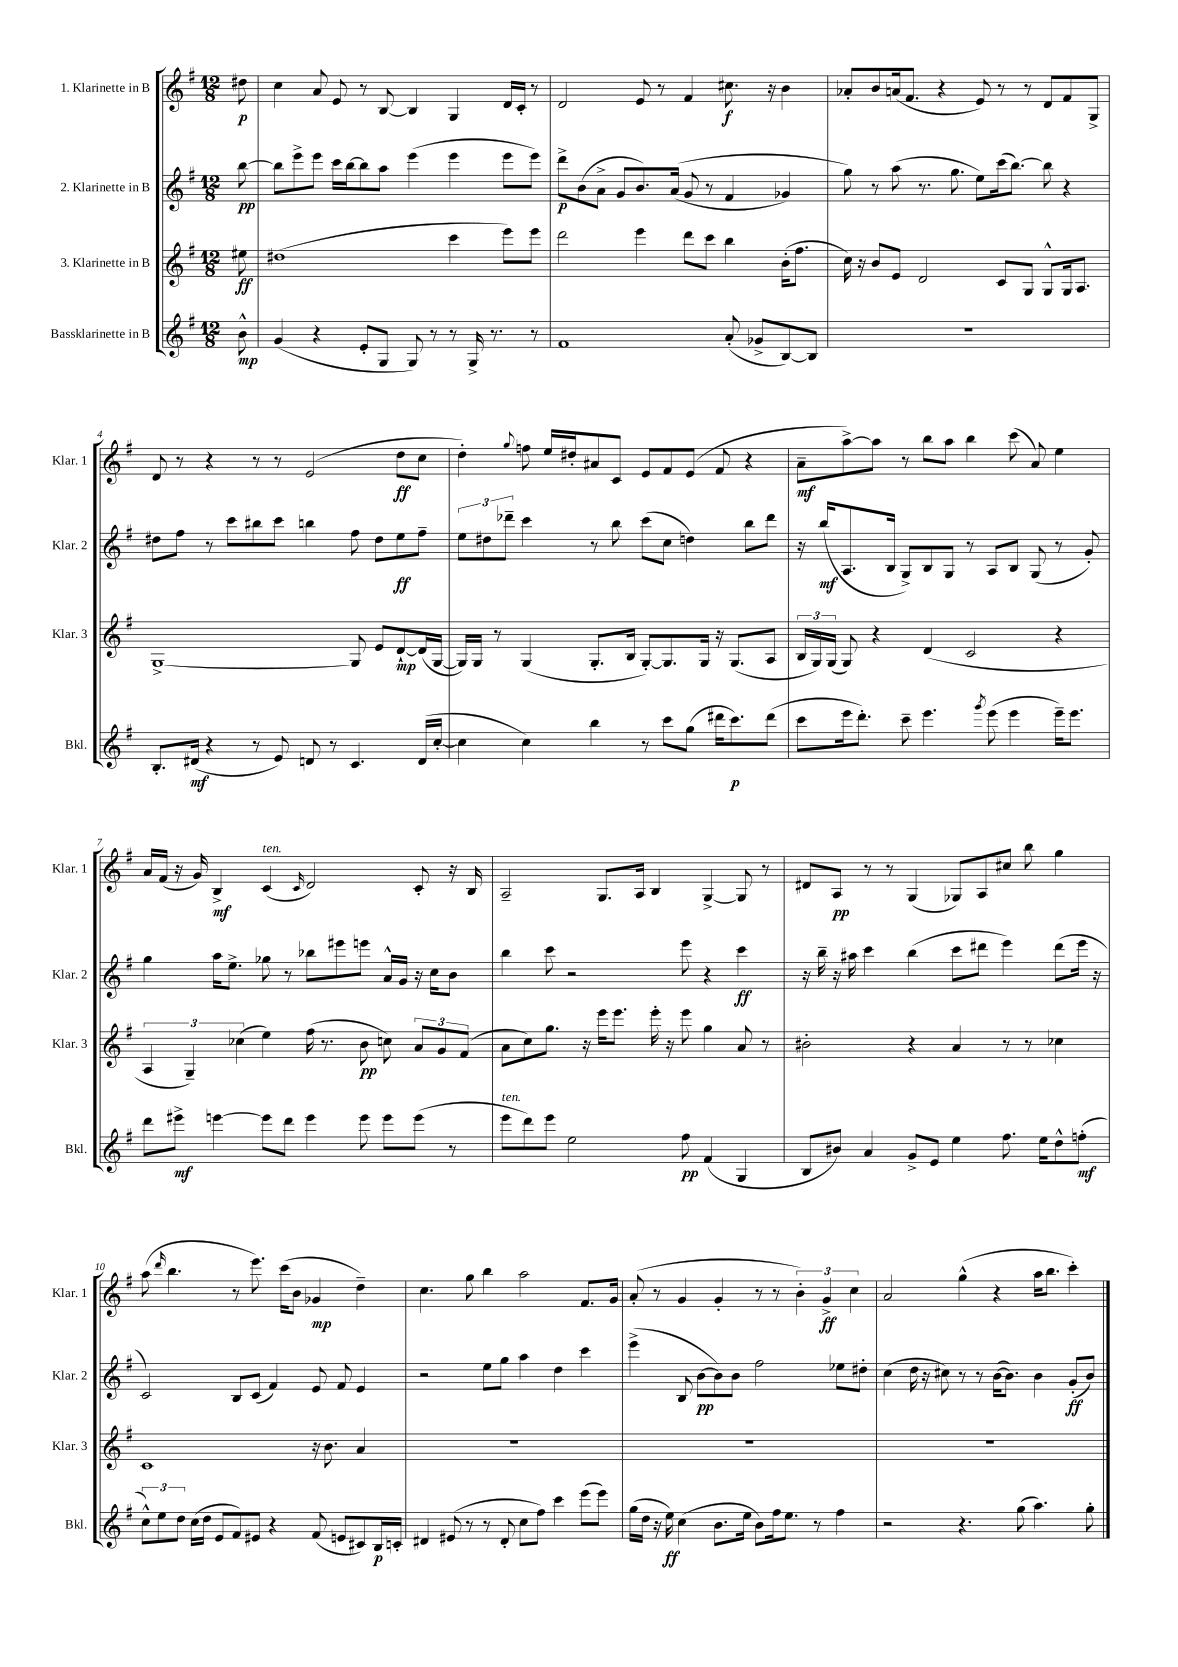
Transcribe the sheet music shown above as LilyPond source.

<<
\new StaffGroup <<
\new Staff = "s0" \with { instrumentName = "1. Klarinette in B" shortInstrumentName = "Klar. 1" } {
    \clef treble \key g \major \numericTimeSignature \time 12/8 \partial 8
    \autoBeamOff dis''8\p |
    c''4 a'8 e'8 r8 b8~ b4 g4 d'16[ c'16]-. r8 |
    d'2 e'8 r8 fis'4 cis''8.\f r16 b'4 |
    aes'8[-. b'8 a'16( fis'8.] r4 e'8) r8 r8 d'8[ fis'8 g8]-> |
    d'8 r8 r4 r8 r8 e'2( d''8[\ff c''8] |
    d''4-.) \appoggiatura { g''8 } f''8 e''16[ dis''16-. ais'8 c'8] e'8[ fis'8 e'8]( fis'8 r4 |
    a'8[--\mf a''8~->) a''8] r8 b''8[ a''8] b''4 c'''8( a'8) e''4 |
    a'16[ fis'16]( r16 g'16) b4->\mf c'4^\markup { \italic "ten." }( \grace { c'16 } d'2) c'8-. r16 b16 |
    a2-- g8.[ a16] b4 g4~-> g8 r8 |
    dis'8[ a8]\pp r8 r8 g4( ges8[) a8 cis''8] b''8 g''4 |
    a''8( \grace { d'''16 } b''4. r8 e'''8.) c'''16[( b'8] ges'4\mp d''4--) |
    c''4. g''8 b''4 a''2 fis'8.[ g'16] |
    a'8-.( r8 g'4 g'4-. r8 r8 \tuplet 3/2 { b'4-.) g'4->\ff c''4 } |
    a'2 g''4-^( r4 a''16[ b''8.] c'''4-.) \bar "|." |
}
\new Staff = "s1" \with { instrumentName = "2. Klarinette in B" shortInstrumentName = "Klar. 2" } {
    \clef treble \key g \major \numericTimeSignature \time 12/8 \partial 8
    \autoBeamOff b''8~\pp |
    b''8[ e'''8-> e'''8] c'''16[ b''16~ b''8 a''8] e'''4( e'''4 e'''8[ e'''8]) |
    d'''8[->\p b'8( a'8]-> g'8[ b'8.) a'16](\( g'8 r8 fis'4 ges'4) |
    g''8\) r8 a''8( r8. g''8. e''8[) c'''16( b''8.]~) b''8 r4 |
    dis''8[ fis''8] r8 c'''8[ bis''8 c'''8] b''4 fis''8 dis''8[ e''8\ff fis''8]-- |
    \tuplet 3/2 { e''8[ dis''8 des'''8]-- } c'''4 r8 b''8 c'''8[( c''8] d''4) b''8[ des'''8] |
    r16 b''16[\mf( a8. b16] g8[->) b8 g8] r8 a8[ b8] g8( r8 g'8-.) |
    g''4 a''16[ e''8.]-> ges''8 r8 bes''8[ eis'''8 e'''8] a'16[-^ g'16] r16 c''16[ b'8] |
    b''4 c'''8 r2 e'''8 r4 c'''4\ff |
    r16 b''16-- r16 ais''16 c'''4 b''4( c'''8[ dis'''8] e'''4) dis'''8[( e'''16] r16 |
    c'2) b8[ c'8]( fis'4) e'8 fis'8 e'4 |
    r2 e''8[ g''8] a''4 d''4 c'''4 |
    e'''4->( b8 b'8[~\pp b'8) b'8] fis''2 ees''8[ dis''8]-. |
    c''4( d''16 r16 cis''8) r8 r8 b'16[~( b'8.]) b'4 g'8[-.\ff( b'8]) \bar "|." |
}
\new Staff = "s2" \with { instrumentName = "3. Klarinette in B" shortInstrumentName = "Klar. 3" } {
    \clef treble \key g \major \numericTimeSignature \time 12/8 \partial 8
    \autoBeamOff eis''8\ff |
    dis''1( c'''4 e'''8[) e'''8] |
    d'''2 e'''4 d'''8[ c'''8] b''4 b'16[-.( fis''8.] |
    c''16) r16 b'8[ e'8] d'2 c'8[ g8] g8[-^ g16 a8.] |
    g1~-> g8 e'8[ d'8~-!\mp d'16( g16]~ |
    g16[) g16] r8 g4( g8.[-. b16] g8[~-.) g8. g16] r16 g8.[( a8] |
    \tuplet 3/2 { b16[ g16) g16]( } g8) r4 d'4( c'2 r4 |
    \tuplet 3/2 { a4 g4--) ces''4( } e''4) fis''16( r8. b'8\pp c''8) \tuplet 3/2 { a'8[ g'8 fis'8]( } |
    a'8[ c''8) g''8.] r16 e'''16[ e'''8.] e'''16-. r16 e'''8 g''4 a'8 r8 |
    bis'2-. r4 a'4 r8 r8 ces''4 |
    c'1 r16 b'8. a'4 |
    R1. |
    R1. |
    R1. \bar "|." |
}
\new Staff = "s3" \with { instrumentName = "Bassklarinette in B" shortInstrumentName = "Bkl." } {
    \clef treble \key g \major \numericTimeSignature \time 12/8 \partial 8
    \autoBeamOff b'8-^\mp |
    g'4( r4 e'8[-. g8] g8) r8 r8 g16-> r8. r8 |
    fis'1 a'8-.( ges'8[-> b8~) b8] |
    R1. |
    b8.[-. dis'16]\mf( r4 r8 e'8) d'8 r8 c'4. d'16[( c''16]~-. |
    c''4 c''4) b''4 r8 c'''8[ g''8]( dis'''16[ c'''8.\p) dis'''8]( |
    c'''8[ e'''16 d'''8.]-.) c'''8-- e'''4. \acciaccatura { g'''8 } e'''8( e'''4 e'''16[--) e'''8.] |
    d'''8[ eis'''8]->\mf e'''4~ e'''8[ d'''8] e'''4 e'''8 e'''8[ e'''8]( r8 |
    e'''8[^\markup { \italic "ten." } d'''8) e'''8] e''2 fis''8\pp fis'4( g4 |
    b8[ bis'8]) a'4 g'8[-> e'8] e''4 fis''8. e''16[ d''8-^ f''8]-.\mf( |
    \tuplet 3/2 { c''8[-^) e''8 d''8] } c''16[( d''16] e'8[ fis'8) eis'8] r4 fis'8( e'8[ cis'8) b16\p c'16]-. |
    dis'4 eis'8( r8 r8 dis'8-. c''8[ fis''8]) c'''4 e'''8[( e'''8]) |
    g''16[( d''16] r16 e''16\ff) c''4( b'8.[ e''16] b'8[) fis''16 e''8.] r8 fis''4 |
    r2 r4. g''8( a''4.) g''8-. \bar "|." |
}
>>
>>
